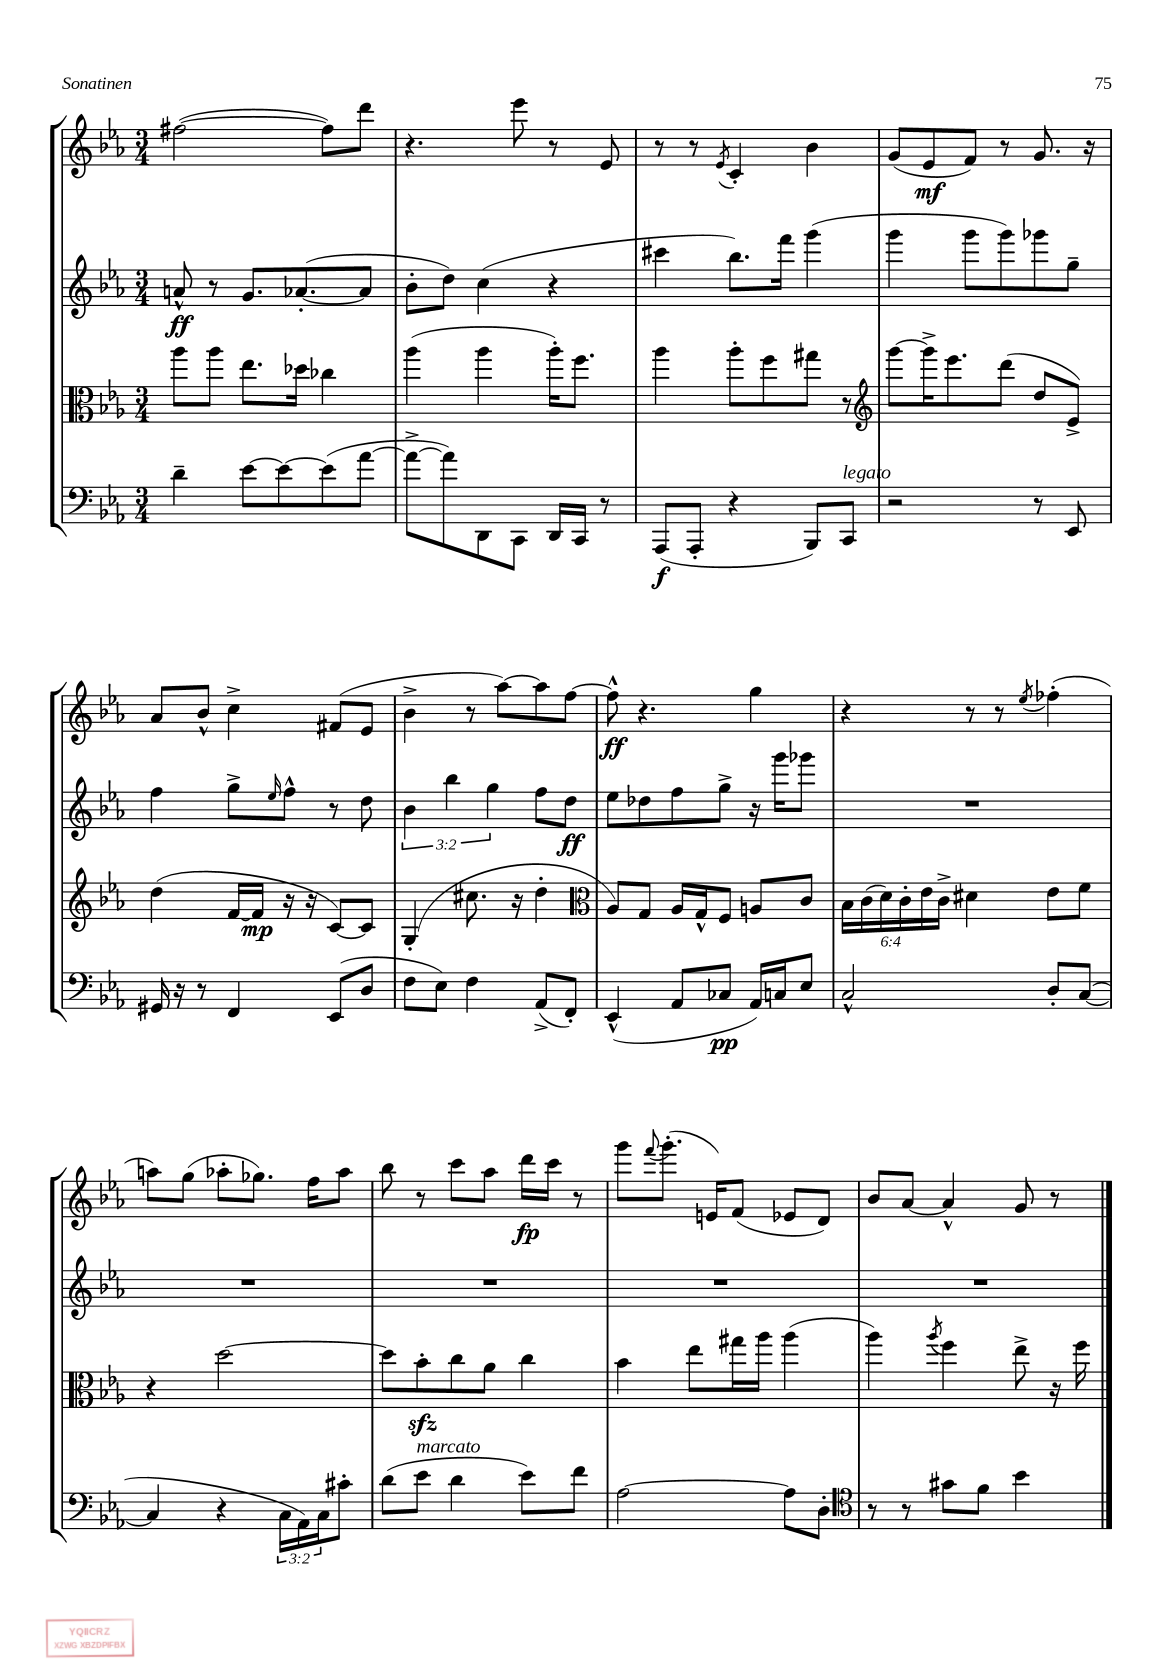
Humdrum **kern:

**kern	**kern	**kern	**kern
*staff4	*staff3	*staff2	*staff1
*clefF4	*clefC3	*clefG2	*clefG2
*k[b-e-a-]	*k[b-e-a-]	*k[b-e-a-]	*k[b-e-a-]
*M3/4	*M3/4	*M3/4	*M3/4
4d~	8aa-	8a^^	([2ff#
.	8aa-	8r	.
[8e-	8.ee-	8.g	.
8e-_	.	.	.
.	16dd-	([8.a-'	.
(8e-]	4cc-	.	8ff#])
[8a-	.	8a-]	8ddd
=	=	=	=
8a-^_	(4aa-	8b-'	4.r
8a-])	.	8dd)	.
8DD	4aa-	(4cc	.
8CC	.	.	8eee-
16DD	16aa-')	4r	8r
16CC	8.ff	.	.
8r	.	.	8e-
=	=	=	=
(8AAA-	4aa-	4ccc#	8r
8AAA-'	.	.	8r
.	.	.	8qe-
4r	8aa-'	8.bb-)	4c'
.	8ff	.	.
.	.	16fff	.
8BBB-)	8gg#	(4ggg	4b-
8CC	8r	.	.
=	=	=	=
*	*clefG2	*	*
2r	[8ggg	4ggg	(8g
.	16ggg^]	.	8e-
.	8.eee-	.	.
.	.	8ggg	8f)
.	(8ddd	8ggg)	8r
8r	8dd	8ggg-	8.g
8EE-	8e-^)	8gg~	.
.	.	.	16r
=	=	=	=
16GG#	(4dd	4ff	8a-
16r	.	.	.
8r	.	.	8b-^^
4FF	[16f	8gg^	4cc^
.	16f]	.	.
.	.	16qqee-	.
.	16r	8ff^^	.
.	16r	.	.
(8EE-	[8c)	8r	(8f#
8D	8c]	8dd	8e-
=	=	=	=
8F	(4G'	6b-	4b-^
8E-)	.	.	.
.	.	6bb-	.
4F	8.cc#	.	8r
.	.	6gg	.
.	.	.	[8aa-)
.	16r	.	.
(8AA-^	4dd'	8ff	8aa-]
8FF')	.	8dd	[8ff
=	=	=	=
*	*clefC3	*	*
(4EE-^^	8A-)	8ee-	8ff^^]
.	8G	8dd-	4.r
8AA-	16A-	8ff	.
.	16G^^	.	.
8C-	8F	8gg^	.
16AA-)	8A	16r	4gg
16C	.	16ggg	.
8E-	8c	8ggg-	.
=	=	=	=
2C^^	24B-	2.r	4r
.	(24c	.	.
.	24d)	.	.
.	24c'	.	.
.	24e-	.	.
.	24c^	.	.
.	4d#	.	8r
.	.	.	8r
.	.	.	8qee-
8D'	8e-	.	(4ff-'
([8C	8f	.	.
=	=	=	=
4C]	4r	2.r	8aa)
.	.	.	(8gg
4r	[2dd	.	8aa-'
.	.	.	8.gg-)
24C	.	.	.
24AA-)	.	.	.
.	.	.	16ff
24C	.	.	.
8c#'	.	.	8aa-
=	=	=	=
(8d	8dd]	2.r	8bb-
8e-	8b-'	.	8r
4d	8cc	.	8ccc
.	8a-	.	8aa-
8e-)	4cc	.	16ddd
.	.	.	16ccc
8f	.	.	8r
=	=	=	=
[2A-	4b-	2.r	8ggg
.	.	.	8qqfff
.	.	.	(8.ggg'
.	8ee-	.	.
.	.	.	16e)
.	16gg#	.	(8f
.	16aa-	.	.
8A-]	(4aa-	.	8e-
8D'	.	.	8d)
=	=	=	=
*clefC4	*	*	*
8r	4aa-)	2.r	8b-
8r	.	.	[8a-
.	8qaa-	.	.
8g#	4ff	.	4a-^^]
8f	.	.	.
4b-	8ee-^	.	8g
.	16r	.	8r
.	16ff	.	.
==	==	==	==
*-	*-	*-	*-
